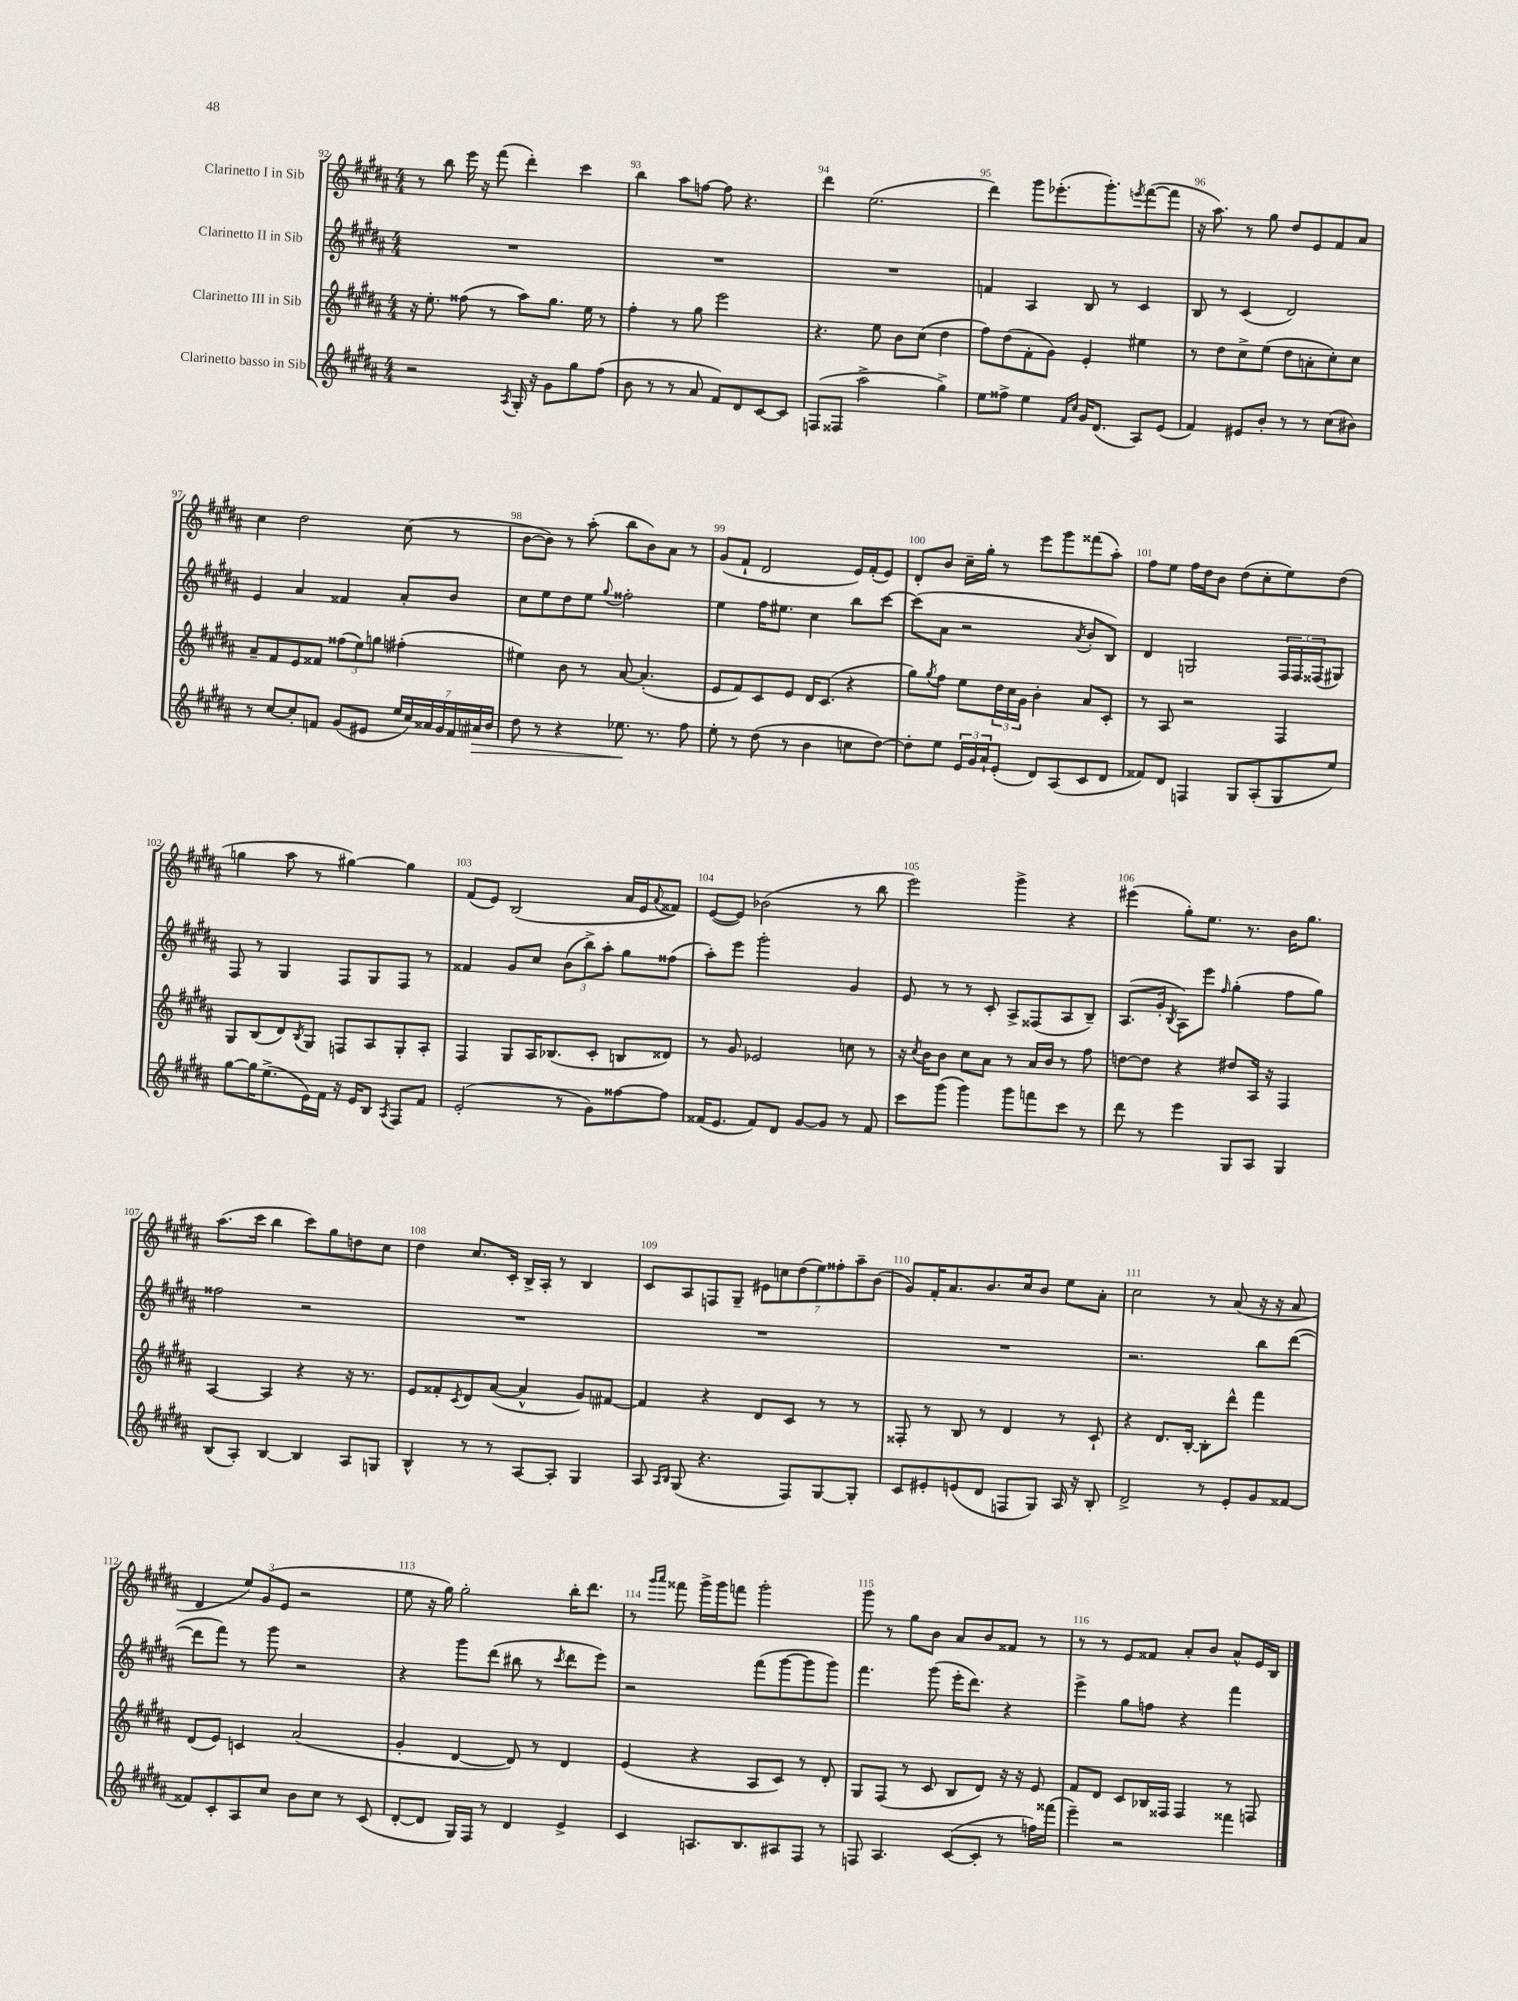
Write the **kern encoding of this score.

**kern	**dynam	**kern	**kern	**kern
*part4	*part4	*part3	*part2	*part1
*staff4	*staff4	*staff3	*staff2	*staff1
*I"Clarinetto basso in Sib	*	*I"Clarinetto III in Sib	*I"Clarinetto II in Sib	*I"Clarinetto I in Sib
*clefG2	*	*clefG2	*clefG2	*clefG2
*k[f#c#g#d#a#]	*	*k[f#c#g#d#a#]	*k[f#c#g#d#a#]	*k[f#c#g#d#a#]
*M4/4	*	*M4/4	*M4/4	*M4/4
=92	=92	=92	=92	=92
2r	.	16r	1r	8r
.	.	8.ee'\	.	.
.	.	.	.	8bb\
.	.	(8ff##X\	.	16eee\
.	.	.	.	16r
.	.	8r	.	(8fff#\
8qA#/	.	.	.	.
16G#'/	.	8aa#\L)	.	4ddd#'\)
16r	.	.	.	.
8g#\L	.	8.gg#\J	.	.
8gg#\	.	.	.	4ccc#\
.	.	16ee\	.	.
(8ff#\J	.	8r	.	.
=93	=93	=93	=93	=93
8b\	.	4ff#'\	1r	4bb\
8r	.	.	.	.
8r	.	8r	.	8aa#\L
8a#/	.	8gg#\	.	[8ffn\J
8f#/L)	.	2eee\	.	8ff\]
8d#/	.	.	.	4.r
[8c#/	.	.	.	.
8c#/J]	.	.	.	.
=94	=94	=94	=94	=94
(8Fn/L	.	4.r	1r	4ddd#\
8F##X/J	.	.	.	.
2aa#^\	.	.	.	(2.ee\
.	.	8ee\	.	.
.	.	8b\L	.	.
.	.	(8cc#\J	.	.
4gg#^\)	.	4dd#\	.	.
=95	=95	=95	=95	=95
8ee\L	.	8ff#\L)	4fn/	4ddd#\)
8ff##X^\J	.	(8dd#\	.	.
4ee\	.	8f#'\	4A#/	8ggg#\L
.	.	8g#\J)	.	(8.eee-X'\
16qqf#/LL	.	.	.	.
16qqcc#/JJ	.	.	.	.
16g#/KL	.	4e'/	8B/	.
(8.d#/J	.	.	.	8.ggg#'\)
.	.	.	8r	.
.	.	.	.	8qeeen/
8A#/L)	.	4ee#X\	4c#/	([8fff#\
(8e/J	.	.	.	8fff#\J]
=96	=96	=96	=96	=96
4f#/)	.	8r	8B/	16r
.	.	.	.	8.aa#\)
.	.	8dd#\L	8r	.
8e#X/L	.	8cc#^\	(4c#/	8r
8b'/J	.	(8ee\J	.	8gg#\
8r	.	8dd#\L	2d#/)	8dd#/L
8r	.	8an'\	.	8e/
(8cc#\L	.	8cc#'\)	.	8f#/
8b#X\J)	.	8cc#\J	.	8a#/J
!!LO:LB:g=z
=97	=97	=97	=97	=97
8r	.	8a#~/L	4e/	4cc#\
[8cc#/L	.	8f#/	.	.
8cc#'/]	.	8e/	4a#/	2dd#\
8fn/J	.	8f##X/J	.	.
(8g#/L	.	(12ff##X\L	4f##X/	.
.	.	12ee\)	.	.
8e#X/J	.	.	.	.
.	.	12ggn\J	.	.
28ee/LL	.	(4ff#X'\	8a#'/L	(8cc#\
28cc#/)	.	.	.	.
28a##X/	.	.	.	.
28g#/	.	.	.	.
.	.	.	8b/J	8r
28f/	.	.	.	.
!	!LO:HP:b	!	!	!
28a#X/	>	.	.	.
28b/JJ	.	.	.	.
=98	=98	=98	=98	=98
8dd#\	.	4ee#X\)	8cc#\L	[8b\L
8r	.	.	8ee\	8b\J])
4r	.	8b\	8dd#\	8r
.	.	8r	8ee\J	(8aa#'\
.	.	.	8qqgg#/	.
8.ee-X\	.	[8a#/	2ff##X'\	8bb\L
.	.	(4.a#'/]	.	8b\)
8.r	]	.	.	.
.	.	.	.	8a#\J
8ff#\	.	.	.	8r
=99	=99	=99	=99	=99
8ee'\	.	8e/L	4ee\	(8g#/L
8r	.	8f#/)	.	8f#`/J
(8dd#\	.	8c#/	16ff#\KL	2d#/
.	.	.	8.ee#X\J	.
8r	.	8e/J	.	.
4b\	.	16d#/KL	4cc#\	.
.	.	(8.c#/J	.	.
8ccn\L	.	4r	8bb\L	16e/LL)
.	.	.	.	(16f#'/J
[8dd#\J)	.	.	[8ccc#\J	8e/J)
=100	=100	=100	=100	=100
8dd#'\L]	.	8gg#\L)	(8ccc#\L]	8d#'/L
.	.	8qgg#/	.	.
8ee\J	.	8ff#\J	8a#\J	8b/J
24e/LL	.	8ee\L	2r	16cc#~\LL
24g#/	.	.	.	.
.	.	.	.	16gg#'\JJ
24a#`/J	.	.	.	.
(8e'/J	.	24dd#\L	.	8r
.	.	24cc#\	.	.
.	.	24g#\JJ	.	.
8d#/L)	.	4b'\	.	8eee\L
(8A#/	.	.	.	8ggg#\
.	.	.	8qa#/	.
8c#/	.	8a#/L	8b'/L	(8fff##X\
8d#/J	.	8c#'/J	8B/J)	8aa#'\J)
=101	=101	=101	=101	=101
8f##X/L)	.	8r	4d#/	8ff#\L
8d#/J	.	8A#/	.	8ee\J
4Fn/	.	2r	2Gn/	16ff#\LL
.	.	.	.	16dd#\J
.	.	.	.	8b\J
8G#/L	.	.	.	(8dd#\L
(8A#'/	.	.	.	8cc#'\
8G#/	.	4F#/	24F#/LL	8ee\)
.	.	.	24F#/	.
.	.	.	(24F##X/J	.
8ee/J)	.	.	8G#X/J)	(8dd#\J
!!LO:LB:g=z
=102	=102	=102	=102	=102
[8gg#\L	.	8G#/L	8F#/	4ggn\
16gg#\K]	.	(8B/	8r	.
(8.ee^\	.	.	.	.
.	.	8d#/)	4G#/	8aa#\
.	.	8qB/	.	.
16e\L)	.	8G#/J	.	8r
16f#\JJ	.	.	.	.
16r	.	8Fn/L	8F#/L	[4gg#X\)
16e/KL	.	.	.	.
8B/J	.	8A#/	8G#/	.
8qA#/	.	.	.	.
8F#/L	.	8G#'/	8F#/J	4gg#\]
8f#/J	.	8A#'/J	8r	.
=103	=103	=103	=103	=103
(2e'/	.	4F#/	4f##X/	(8f#/L
.	.	.	.	8e/J)
.	.	8G#/L	8g#/L	(2B/
.	.	16A#/K	8cc#/J	.
.	.	(8.B-X/	.	.
8r	.	.	(12b\L	.
.	.	.	12bb^\)	.
8g#\L)	.	8c#'/J	.	.
.	.	.	12aa#'\J	.
[8ff##X\	.	8Bn/L	8gg#\L	16a#/LL
.	.	.	.	16e/J
.	.	.	.	8qqa#/
8ff##\J]	.	8d##X/J)	(8ff##X\J	8f##X/J)
=104	=104	=104	=104	=104
(16f##X/KL	.	8r	8aa#'\L)	([8e/L
8.e/J	.	.	.	.
.	.	8g#/	8eee\J	8e/J])
8f##/L)	.	2e-X/	2ggg#'\	(2b-X\
8d#/J	.	.	.	.
[8g#/L	.	.	.	.
8g#/J]	.	.	.	.
8r	.	8ccn\	4g#/	8r
8f##/	.	8r	.	8bb\
=105	=105	=105	=105	=105
8ccc#\L	.	16r	8e/	2eee\)
.	.	8qcc#/	.	.
.	.	16b\KL	.	.
(8ggg#\J	.	8b\J	8r	.
4ggg#\)	.	8cc#\L	8r	.
.	.	8a#\J	8c#'/	.
8ggg#\L	.	8r	8A#^/L	4ggg#^\
8fffn\	.	16a#/LL	(8F##X/	.
.	.	16b/JJ	.	.
8ccc#\J	.	8r	8A#/	4r
8r	.	8ff#\	8B~/J)	.
=106	=106	=106	=106	=106
8ddd#\	.	[8ddn\L	(8.A#/L	(4eee#X\
8r	.	8dd\J]	.	.
.	.	.	16g#'/Jk	.
.	.	.	8qB/	.
4eee\	.	4r	8A#\L)	8gg#'\L)
.	.	.	8eee\J	8.ee\J
.	.	.	16qqff#/	.
8G#/L	.	8dd#X/L	(4gg#'\	.
.	.	.	.	8.r
8A#/J	.	16A#/Jk	.	.
.	.	16r	.	.
4G#/	.	4F#/	8ff#\L	16b\KL
.	.	.	.	8.gg#\J
.	.	.	8gg#\J)	.
!!LO:LB:g=z
=107	=107	=107	=107	=107
(8B/L	.	[4A#/	2ff##X\	(8.aa#\L
8A#'/J)	.	.	.	.
.	.	.	.	16ccc#\Jk
[4B/	.	4A#/]	.	4bb\
4B/]	.	4r	2r	8ccc#\L)
.	.	.	.	8gg#\
8A#/L	.	16r	.	8ddn\
.	.	8.r	.	.
8Gn/J	.	.	.	8cc#\J
=108	=108	=108	=108	=108
4B^^/	.	8e/L	1r	4dd#\
.	.	8f##X'/	.	.
.	.	8qc#/	.	.
8r	.	8d#/	.	8.cc#/L
8r	.	([8a#/J	.	.
.	.	.	.	16c#'/Jk
[8A#/L	.	4a#^^/]	.	16B^/LL
.	.	.	.	16A#'/JJ
8A#'/J]	.	.	.	8r
4G#/	.	8g#/L)	.	4B/
.	.	[8f#X/J	.	.
=109	=109	=109	=109	=109
8A#/	.	4f#/]	1r	8c#/L
16qqA#/LL	.	.	.	.
16qqB/JJ	.	.	.	.
(8G#/	.	.	.	8A#/
4.r	.	4r	.	8Fn/
.	.	.	.	8G#~/J
.	.	8d#/L	.	14e#X\L
.	.	.	.	14ccn\
8F#/L)	.	8c#/J	.	.
.	.	.	.	(14dd#\
.	.	.	.	14ee\)
[8G#/	.	8r	.	.
.	.	.	.	14ff##X'\
.	.	.	.	14aa#~\
8G#'/J]	.	8r	.	.
.	.	.	.	(14b\J
=110	=110	=110	=110	=110
8c#/L	.	8F##X'/	1r	8g#/L)
8e#X'/	.	8r	.	16f#'/K
.	.	.	.	8.a#/
(8en/	.	8B/	.	.
8d#/J	.	8r	.	8.b/
8Fn/L	.	4d#/	.	.
.	.	.	.	16cc#/k
8G#/J)	.	.	.	8b/J
16A#/	.	8r	.	8ee\L
16r	.	.	.	.
8B'/	.	8c#`/	.	8a#'\J
=111	=111	=111	=111	=111
2d#^/	.	4r	2.r	2cc#\
.	.	8.d#/L	.	.
.	.	[16B'/Jk	.	.
8r	.	8B'\L]	.	8r
8e'/L	.	8ddd#^^\J	.	(8a#/
8g#/	.	4fff#\	8bb\L	16r
.	.	.	.	16r
[8f##X/J	.	.	([8ddd#\J	8a#/
!!LO:LB:g=z
=112	=112	=112	=112	=112
8f##X/L]	.	(8d#/L	8ddd#\L]	4d#/
8c#'/	.	8e/J)	8fff#\J)	.
8A#/	.	4cn/	8r	12ee/L)
.	.	.	.	(12g#/
8cc#/J	.	.	8ggg#\	.
.	.	.	.	12e/J
8b\L	.	(2a#/	2r	2r
8cc#\J	.	.	.	.
8r	.	.	.	.
(8c#/	.	.	.	.
=113	=113	=113	=113	=113
[8d#'/L	.	4g#'/	4r	8ee\
8d#/J]	.	.	.	16r
.	.	.	.	16gg#\)
16G#/LL)	.	[4d#/	8ggg#\L	2gg#'\
16F#/JJ	.	.	.	.
8r	.	.	(8ddd#\J	.
4d#/	.	8d#/])	8bb#X\	.
.	.	8r	8r	.
.	.	.	8qccc#/	.
4e^/	.	4d#/	8ddd#\L	16bb'\KL
.	.	.	.	8.ddd#\J
.	.	.	8eee\J)	.
=114	=114	=114	=114	=114
4c#/	.	(4e/	2r	8r
.	.	.	.	16qqggg#/LL
.	.	.	.	16qqaaa#/JJ
.	.	.	.	8fff##X\
8.An/L	.	4r	.	16ggg#^\LL
.	.	.	.	16ggg#\J
.	.	.	.	8fffn\J
8.B/	.	.	.	.
.	.	8A#/L	(8fff#\L	2ggg#'\
8A#X/	.	8c#/J)	[8ggg#\	.
8F#/J	.	8r	8ggg#\]	.
8r	.	8d#'/	8ggg#\J)	.
=115	=115	=115	=115	=115
8Fn/	.	8G#/L	4.fff#\	8ggg#\
4.A#/	.	(8F#/J	.	8r
.	.	8r	.	8gg#\L
.	.	8c#/	(8ggg#\	8b\J
([8c#/L	.	8B/L	16eee'\KL	8a#/L
.	.	.	8.ddd#\J)	.
8c#'/J]	.	8d#/J)	.	8b/
8r	.	16r	4r	8f##X/J
.	.	16r	.	.
16ffn\LL)	.	8e/	.	8r
(16fff##X\JJ	.	.	.	.
=116	=116	=116	=116	=116
4eee~\)	.	8f#/L	4eee^\	8r
.	.	8d#/J	.	8r
2r	.	8c#/L	8gg#\L	8e/L
.	.	16B-X/L	8ffn\J	8f##X/J
.	.	16F##X/JJ	.	.
.	.	4F##/	4r	8a#'/L
.	.	.	.	8b/J
4fff##X\	.	8r	4fff#\	8a#^^/L
.	.	8Fn/	.	16e/L
.	.	.	.	16B/JJ
==	==	==	==	==
*-	*-	*-	*-	*-
